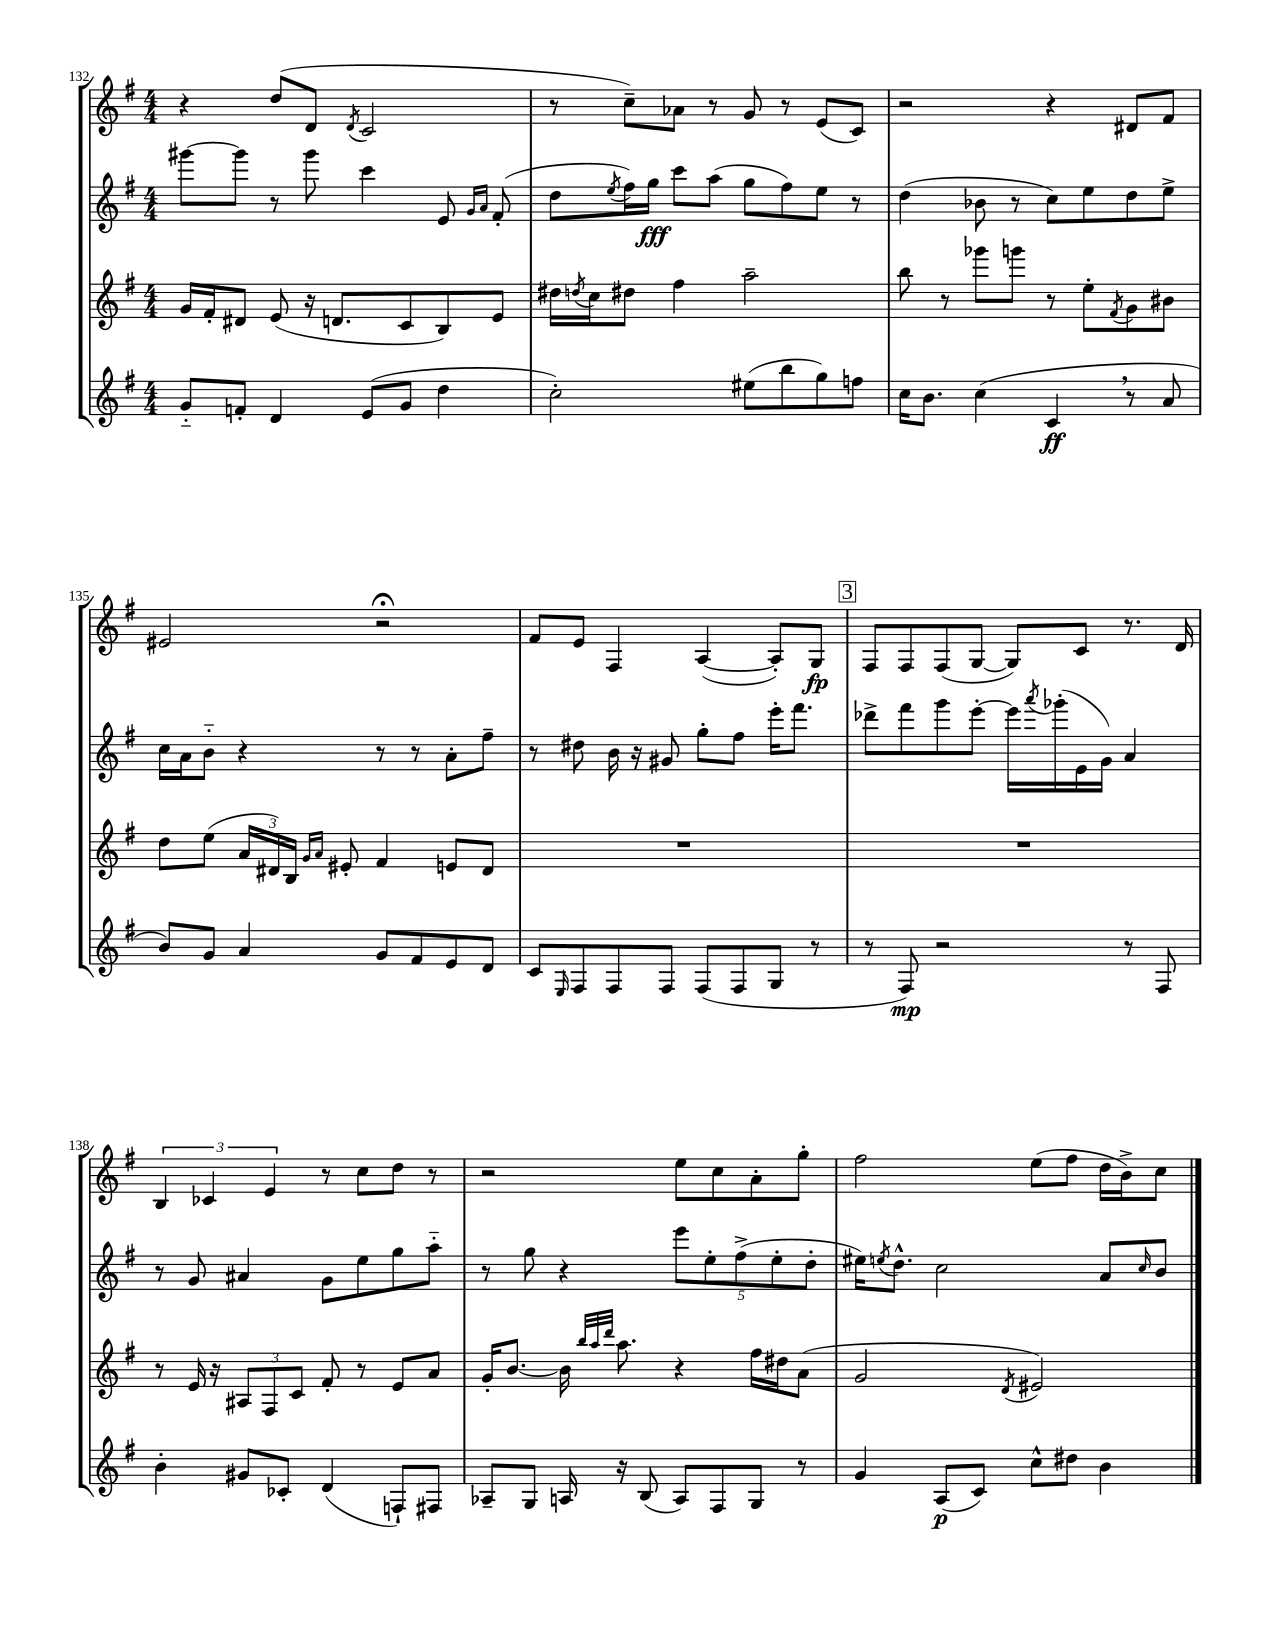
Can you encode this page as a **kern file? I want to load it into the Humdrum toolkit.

**kern	**kern	**kern	**kern
*staff4	*staff3	*staff2	*staff1
*clefG2	*clefG2	*clefG2	*clefG2
*k[f#]	*k[f#]	*k[f#]	*k[f#]
*M4/4	*M4/4	*M4/4	*M4/4
8g'~/L	16g/LL	[8ggg#\L	4r
.	16f#'/J	.	.
8f'/J	8d#/J	8ggg#\]J	.
4d/	(8e/	8r	(8dd/L
.	16r	8ggg#\	8d/J
.	8.d/L	.	.
.	.	.	8qd/
(8e/L	.	4ccc\	2c/
8g/J	8c/	.	.
4dd\	8B/)	8e/	.
.	.	16qqg/LL	.
.	.	16qqa/JJ	.
.	8e/J	(8f#'/	.
=	=	=	=
2cc'\)	16dd#\LL	8dd\L	8r
.	8qdd/	.	.
.	16cc\J	.	.
.	.	8qee/	.
.	8dd#\J	16ff#\L)	8cc~\L)
.	.	16gg\JJ	.
.	4ff#\	8ccc\L	8a-\J
.	.	(8aa\J	8r
(8ee#\L	2aa~\	8gg\L	8g/
8bb\	.	8ff#\)	8r
8gg\)	.	8ee\J	(8e/L
8ff\J	.	8r	8c/J)
=	=	=	=
16cc\LK	8bb\	(4dd\	2r
8.b\J	.	.	.
.	8r	.	.
(4cc\	8ggg-\L	8b-\	.
.	8ggg\J	8r	.
4c/	8r	8cc\L)	4r
.	8ee'\L	8ee\	.
.	8qf#/	.	.
8r	8g\	8dd\	8d#/L
8a/	8b#\J	8ee^\J	8f#/J
=	=	=	=
8b/L)	8dd\L	16cc\LL	2e#/
.	.	16a\J	.
8g/J	(8ee\J	8b'~\J	.
4a/	24a/LL	4r	.
.	24d#/)	.	.
.	24B/JJ	.	.
.	16qqg/LL	.	.
.	16qqa/JJ	.	.
.	8e#'/	.	.
8g/L	4f#/	8r	2r;
8f#/	.	8r	.
8e/	8e/L	8a'\L	.
8d/J	8d#/J	8ff#~\J	.
=	=	=	=
8c/L	1r	8r	8f#/L
16qqE/	.	.	.
8F#/	.	8dd#\	8e/J
8F#/	.	16b\	4F#/
.	.	16r	.
8F#/J	.	8g#/	.
(8F#/L	.	8gg'\L	([4A/
8F#/	.	8ff#\J	.
8G/J	.	16eee'\LK	8A'/]L)
.	.	8.fff#\J	.
8r	.	.	8G/J
=	=	=	=
8r	1r	8ddd-^\L	8F#/L
8F#/)	.	8fff#\	8F#/
2r	.	8ggg\	(8F#/
.	.	[8eee'\J	[8G/J
.	.	16eee\]LL	8G/]L)
.	.	8qaaa/	.
.	.	(16ggg-'\	.
.	.	16e\	8c/J
.	.	16g\JJ)	.
8r	.	4a/	8.r
8F#/	.	.	.
.	.	.	16d/
=	=	=	=
4b'\	8r	8r	6B/
.	16e/	8g/	.
.	.	.	6c-/
.	16r	.	.
8g#/L	12A#/L	4a#/	.
.	12F#/	.	6e/
8c-'/J	.	.	.
.	12c/J	.	.
(4d/	8f#'/	8g\L	8r
.	8r	8ee\	8cc\L
8F`/L)	8e/L	8gg\	8dd\J
8F#/J	8a/J	8aa'~\J	8r
=	=	=	=
8A-~/L	16g'/LK	8r	2r
.	[8.b/J	.	.
8G/J	.	8gg\	.
16A/	16b\]	4r	.
.	32qqbb/LLL	.	.
.	32qqaa/	.	.
.	32qqddd/JJJ	.	.
16r	8.aa\	.	.
(8B/	.	.	.
8A/L)	4r	10eee\L	8ee\L
.	.	10ee'\	.
8F#/	.	.	8cc\
.	.	(10ff#^\	.
8G/J	16ff#\LL	.	8a'\
.	.	10ee'\	.
.	16dd#\J	.	.
8r	(8a\J	.	8gg'\J
.	.	10dd'\J	.
=	=	=	=
4g/	2g/	16ee#\LK)	2ff#\
.	.	8qee/	.
.	.	8.dd^^\J	.
(8A/L	.	2cc\	.
8c/J)	.	.	.
.	8qd/	.	.
8cc^^\L	2e#/)	.	(8ee\L
8dd#\J	.	.	8ff#\J
4b\	.	8a/L	16dd\LL
.	.	.	16b^\J)
.	.	16qqcc/	.
.	.	8b/J	8cc\J
==	==	==	==
*-	*-	*-	*-
